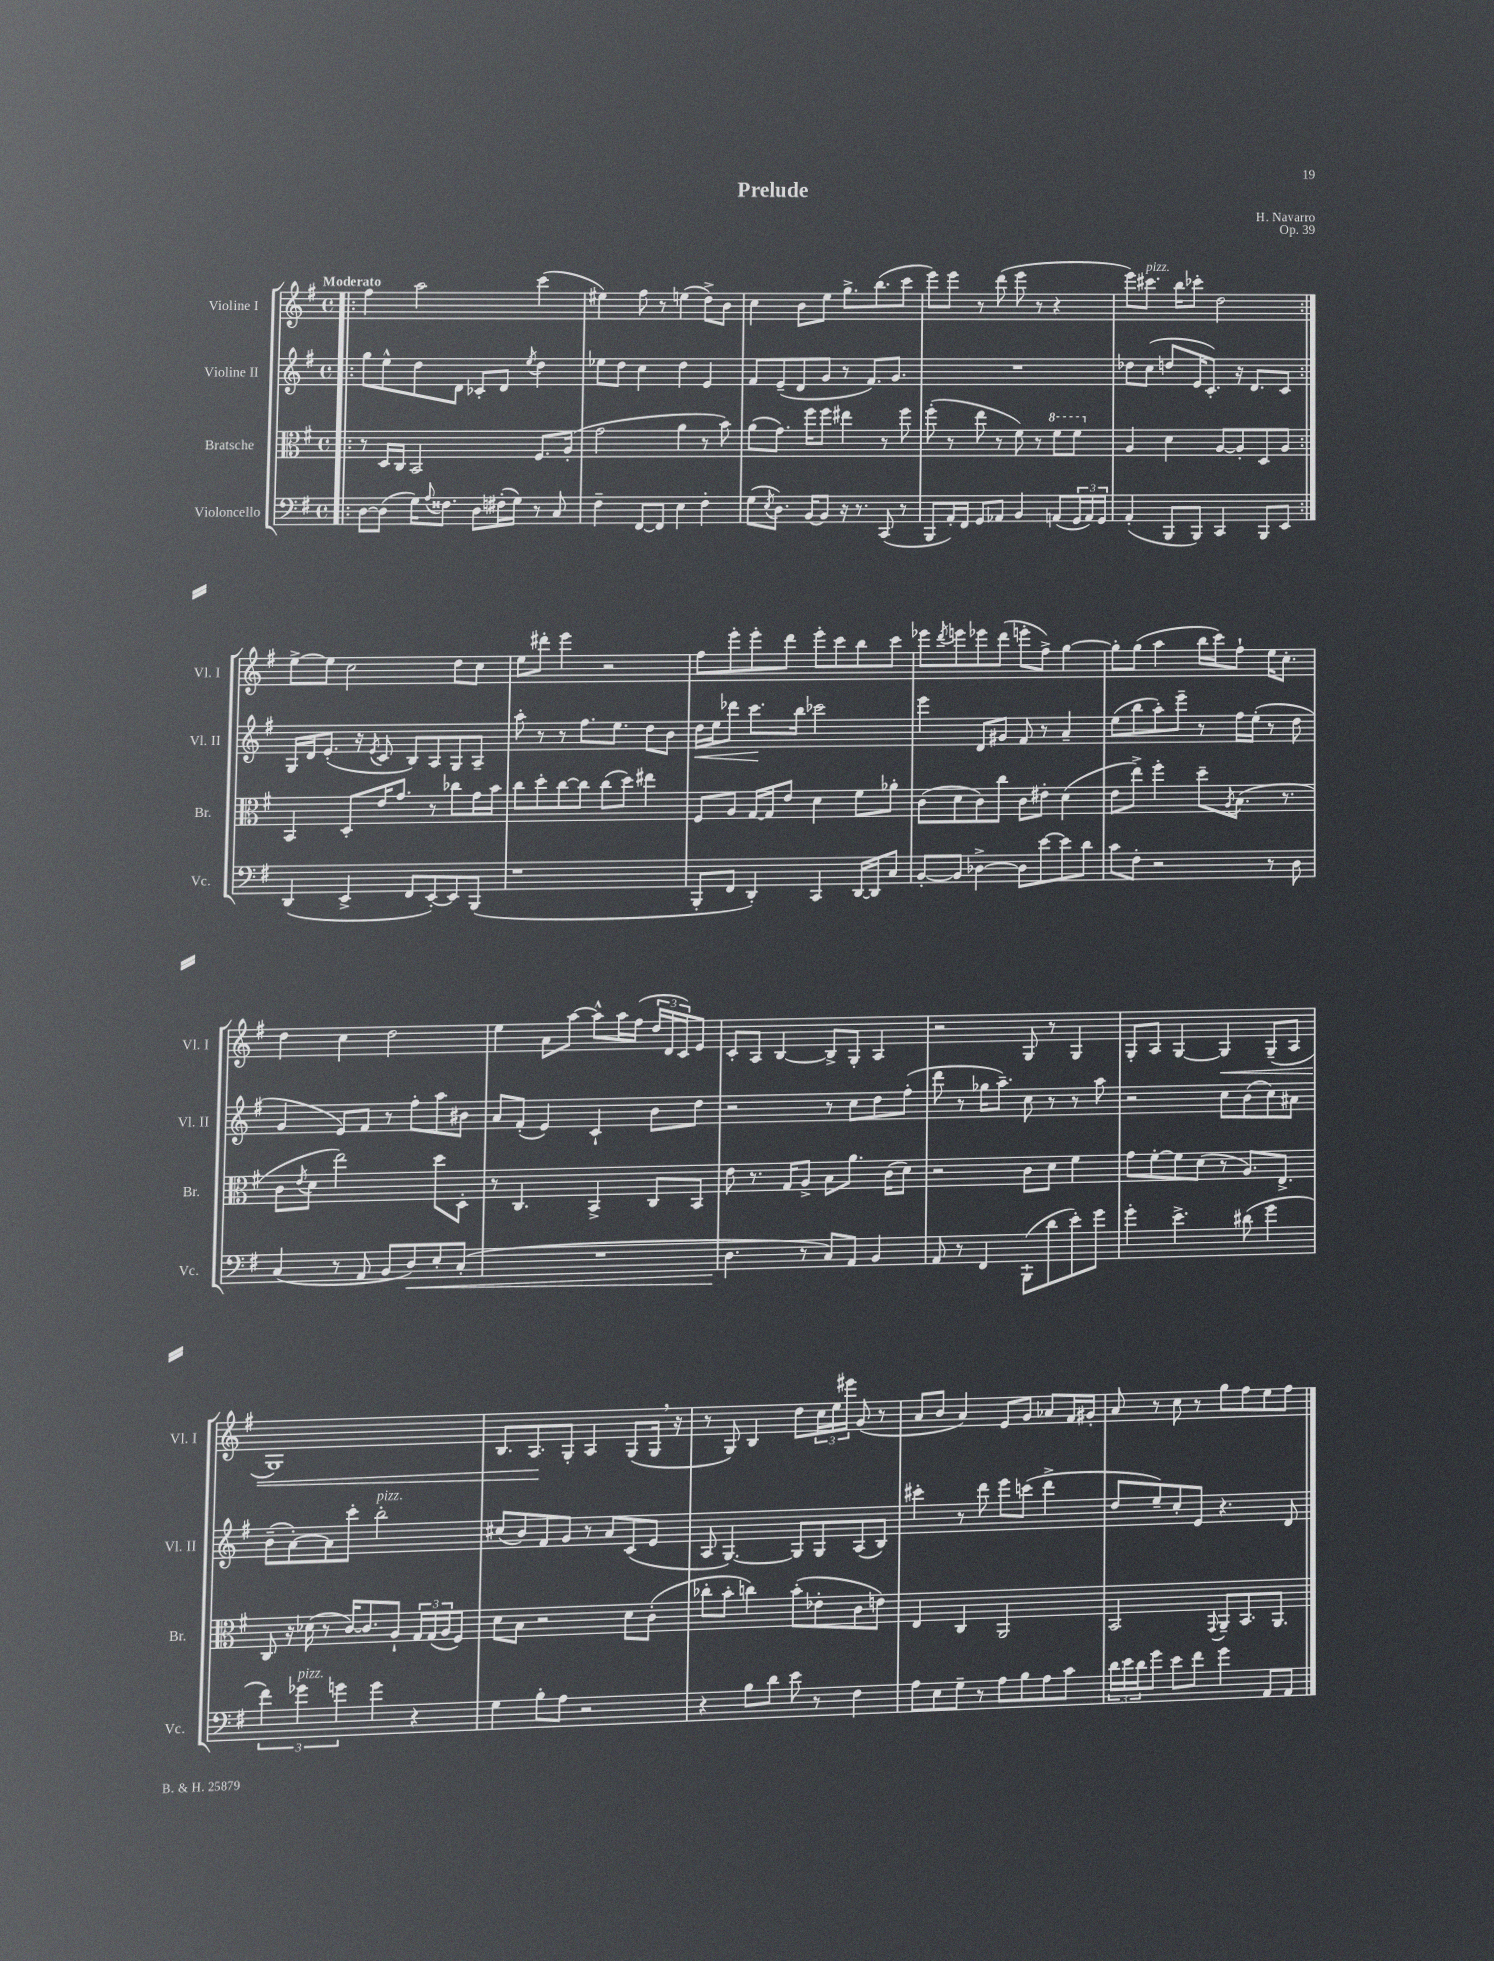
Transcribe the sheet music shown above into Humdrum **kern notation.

**kern	**dynam	**kern	**kern	**dynam	**kern	**dynam
*part4	*part4	*part3	*part2	*part2	*part1	*part1
*staff4	*staff4	*staff3	*staff2	*staff2	*staff1	*staff1
*I"Violoncello	*	*I"Bratsche	*I"Violine II	*	*I"Violine I	*
*I'Vc.	*	*I'Br.	*I'Vl. II	*	*I'Vl. I	*
*clefF4	*	*clefC3	*clefG2	*	*clefG2	*
*k[f#]	*	*k[f#]	*k[f#]	*	*k[f#]	*
*M4/4	*	*M4/4	*M4/4	*	*M4/4	*
*met(c)	*	*met(c)	*met(c)	*	*met(c)	*
=1!|:	=1!|:	=1!|:	=1!|:	=1!|:	=1!|:	=1!|:
!	!	!	!	!	!LO:TX:a:B:t=Moderato	!
[8D\L	.	8r	8gg\L	.	4ff#\	.
(8D\J]	.	16D/LL	8ee^^\	.	.	.
.	.	16C/JJ	.	.	.	.
16G\KL)	.	2BB/	8dd\	.	2aa\	.
8qqA/	.	.	.	.	.	.
8.F##X\J	.	.	.	.	.	.
.	.	.	8d\J	.	.	.
8D\L	.	.	8c-X'/L	.	.	.
(16F#X'\L	.	.	8d/J	.	.	.
16G\JJ)	.	.	.	.	.	.
.	.	.	8qee/	.	.	.
8r	.	8.F#/L	4dd\	.	(4ccc\	.
8C/	.	.	.	.	.	.
.	.	(16A'/Jk	.	.	.	.
=2	=2	=2	=2	=2	=2	=2
4F#~\	.	2g\	8ee-X\L	.	4ee#X\)	.
.	.	.	8dd\J	.	.	.
[8FF#/L	.	.	4cc\	.	8ff#\	.
8FF#/J]	.	.	.	.	8r	.
4E\	.	4a\	4dd\	.	(4een\	.
4F#'\	.	8r	4e/	.	8dd^\L)	.
.	.	8b\)	.	.	8b\J	.
=3	=3	=3	=3	=3	=3	=3
(8G\L	.	(8a\L	8f#/L	.	4cc\	.
8qE/	.	.	.	.	.	.
8.D\J)	.	8.g\J)	(8e~/	.	.	.
.	.	.	8d/	.	8b\L	.
[16BB/KL	.	16ff#\KL	.	.	.	.
8BB/J]	.	8ff#\J	8g/J	.	8ee\J	.
16r	.	4ee#X\	8r	.	8.gg^\L	.
8.r	.	.	.	.	.	.
.	.	.	8.f#/L)	.	.	.
.	.	.	.	.	(8.bb\	.
(8CC/	.	8r	.	.	.	.
.	.	.	8.g/J	.	.	.
8r	.	8ff#\	.	.	8ccc\J	.
=4	=4	=4	=4	=4	=4	=4
8BBB/L	.	(8ff#'\	1r	.	8eee\L)	.
16AA'/L)	.	8r	.	.	8eee\J	.
16FF#/JJ	.	.	.	.	.	.
8GG/L	.	8ee\	.	.	8r	.
8AA-X/J	.	8r	.	.	(8ddd\	.
4BB/	.	8f#\)	.	.	8eee\	.
.	.	8r	.	.	8r	.
*	*	*8va	*	*	*	*
(8AAn/L	.	8ff#\L	.	.	4r	.
24GG/L	.	8ff#\J	.	.	.	.
24AA/)	.	.	.	.	.	.
24GG/JJ	.	.	.	.	.	.
=5	=5	=5	=5	=5	=5	=5
*	*	*X8va	*	*	*	*
(4AA'/	.	4A/	8dd-X\L	.	8eee\L)	.
!	!	!	!	!	!LO:TX:a:i:t=pizz.	!
.	.	.	(8cc\J	.	8.ccc#X\J	.
8BBB/L	.	4d\	8ddn/L	.	.	.
.	.	.	.	.	16bb\KL	.
8BBB/J)	.	.	16e/K	.	8ccc-X'\J	.
.	.	.	8.c'/J)	.	.	.
4CC/	.	[8A/L	.	.	2dd\	.
.	.	8A'/]	16r	.	.	.
.	.	.	8.d/L	.	.	.
8BBB/L	.	8D/	.	.	.	.
8EE/J	.	8A/J	8c/J	.	.	.
!!LO:LB:g=z
=6:|!	=6:|!	=6:|!	=6:|!	=6:|!	=6:|!	=6:|!
(4DD/	.	4BB/	16G/LL	.	[8ee^\L	.
.	.	.	16d/J	.	.	.
.	.	.	(8.e'/J	.	8ee\J]	.
4EE^/	.	8D'/L	.	.	2cc\	.
.	.	.	16r	.	.	.
.	.	.	8qe/	.	.	.
.	.	16e/K	8c/	.	.	.
.	.	8.g/J	.	.	.	.
8FF#/L	.	.	8B/L)	.	.	.
[8EE'/)	.	8r	8A/	.	.	.
8EE/]	.	8cc-X\L	8G/	.	8dd\L	.
(8BBB/J	.	16g\L	8A~/J	.	8cc\J	.
.	.	16b\JJ	.	.	.	.
=7	=7	=7	=7	=7	=7	=7
1r	.	8cc\L	8aa'\	.	8ee\L	.
.	.	8dd'\	8r	.	8ddd#X'\J	.
.	.	[8cc\	8r	.	4eee\	.
.	.	8cc\J]	8.ff#\L	.	.	.
.	.	(8cc\L	.	.	2r	.
.	.	.	8.ee\J	.	.	.
.	.	8dd\J)	.	.	.	.
.	.	4ee#X\	8dd\L	.	.	.
.	.	.	8b\J	.	.	.
=8	=8	=8	=8	=8	=8	=8
!	!	!	!	!LO:HP:b	!	!
8BBB'/L	.	8F#/L	16dd\LL	<	8ff#\L	.
.	.	.	16ee\J	.	.	.
8FF#/J	.	8A/J	8ddd-X\J	.	8eee'\	.
4DD'/)	.	[16G/LL	8.ccc\L	.	8eee'\	.
.	.	16G/J]	.	.	.	.
.	.	8e/J	.	.	8ddd\J	.
.	.	.	16bb\Jk	[	.	.
4CC/	.	4d\	2ccc-X\	.	8eee'\L	.
.	.	.	.	.	8ccc\	.
[16DD/LL	.	8f#\L	.	.	8bb\	.
16DD/J]	.	.	.	.	.	.
8C/J	.	8a-X'\J	.	.	8ccc\J	.
=9	=9	=9	=9	=9	=9	=9
[8BB'/L	.	(8c\L	4eee\	.	8eee-X\L	.
.	.	.	.	.	8qddd/	.
8BB/J]	.	8d\	.	.	8eeen\	.
[4D-X^\	.	8c\)	8d/L	.	8eee-X\	.
.	.	8cc\J	8g#X/J	.	(8ddd\J	.
8D-\L]	.	8c\L	8f#/	.	8eeen'\L	.
[8e\	.	8e#X'\J	8r	.	8ff#^\J)	.
8e\]	.	(4d\	4a~/	.	[4gg\	.
8d\J	.	.	.	.	.	.
=10	=10	=10	=10	=10	=10	=10
8c\L	.	8e\L	(8ee\L	.	8gg'\L]	.
8F#'\J	.	8ee^\J)	8bb\	.	(8gg\J	.
2r	.	4ff#'\	8aa'\)	.	4aa\	.
.	.	.	8eee~\J	.	.	.
.	.	8dd~\L	8r	.	16bb\LL	.
.	.	.	.	.	16ccc\J)	.
.	.	8qA/	.	.	.	.
.	.	(8.B\J	16ff#\LL	.	8ff#`\J	.
.	.	.	(16ee'\JJ	.	.	.
8r	.	.	8r	.	16ee\KL	.
.	.	8.r	.	.	8.cc'\J	.
8D\	.	.	8dd\	.	.	.
!!LO:LB:g=z
=11	=11	=11	=11	=11	=11	=11
(4C/	.	8c\L	4g/	.	4dd\	.
.	.	8qe/	.	.	.	.
.	.	8d\J	.	.	.	.
8r	.	2ee\)	8e/L)	.	4cc\	.
8AA/	.	.	8f#/J	.	.	.
8BB/L	.	.	8r	.	2dd\	.
!	!LO:HP:b	!	!	!	!	!
8D/)	<	.	8ff#'\L	.	.	.
8E'/	.	8dd\L	8aa\	.	.	.
(8C'/J	.	8D'\J	8b#X\J	.	.	.
=12	=12	=12	=12	=12	=12	=12
1r	.	8r	8a/L	.	4ee\	.
.	.	4.C/	(8f#'/J	.	.	.
.	.	.	4e/)	.	8a\L	.
.	.	.	.	.	[8aa\J	.
.	.	4BB^/	4c`/	.	8aa^^\L]	.
.	.	.	.	.	16aa\L	.
.	.	.	.	.	(16ff#\JJ	.
.	.	8C/L	8b\L	.	24dd/LL	.
.	.	.	.	.	24d/	.
.	.	.	.	.	24c/J)	.
.	.	8BB/J	8dd\J	.	8e/J	.
=13	=13	=13	=13	=13	=13	=13
4.D\	.	8e\	2r	.	8c'/L	.
.	.	8.r	.	.	8A/J	.
.	.	.	.	.	[4B/	.
.	.	16G/KL	.	.	.	.
8r	[	8A^/J	.	.	.	.
8C/L)	.	8B\L	8r	.	8B^/L]	.
8AA/J	.	8.a\J	8cc\L	.	8G'/J	.
4BB/	.	.	8dd\	.	4A/	.
.	.	(16c\KL	.	.	.	.
.	.	8d\J)	(8ff#'\J	.	.	.
=14	=14	=14	=14	=14	=14	=14
8AA/	.	2r	8ddd\	.	2r	.
8r	.	.	8r	.	.	.
4FF#/	.	.	16gg-X\KL	.	.	.
.	.	.	8.aa~\J)	.	.	.
(8BBB`\L	.	8c\L	8cc\	.	8G/	.
8d\	.	8d\J	8r	.	8r	.
8e'\)	.	4f#\	8r	.	4G/	.
8g\J	.	.	8aa\	.	.	.
=15	=15	=15	=15	=15	=15	=15
4g'\	.	8g\L	2r	.	8G'/L	.
.	.	[8f#'\	.	.	8A/J	.
4.e^\	.	8f#\]	.	.	[4G/	.
.	.	(8d\J	.	.	.	.
!	!	!	!	!	!	!LO:HP:b
.	.	8r	8cc\L	.	4G/]	<
(8d#X\	.	8.A/L)	(8b\	.	.	.
4g\	.	.	8cc\)	.	(8G~/L	.
.	.	8.E^/J	.	.	.	.
.	.	.	8a#X\J	.	8A/J	.
!!LO:LB:g=z
=16	=16	=16	=16	=16	=16	=16
6f#\)	.	8C/	(8b~\L	.	1G)	.
.	.	16r	[8a'\)	.	.	.
!LO:TX:a:i:t=pizz.	!	!	!	!	!	!
6g-X\	.	.	.	.	.	.
.	.	(16d-X\	.	.	.	.
.	.	8r	8a\]	.	.	.
6gn\	.	.	.	.	.	.
.	.	[16c/KL)	8ccc'\J	.	.	.
.	.	8.c/]	.	.	.	.
!	!	!	!LO:TX:a:i:t=pizz.	!	!	!
4g\	.	.	2bb'\	.	.	.
.	.	8A`/J	.	.	.	.
4r	.	24G/LL	.	.	.	.
.	.	(24G/	.	.	.	.
.	.	24A/J	.	.	.	.
.	.	8F#/J)	.	.	.	.
=17	=17	=17	=17	=17	=17	=17
4G\	.	8d\L	(8cc#X/L	.	8.B/L	.
.	.	8B\J	8b/)	.	.	.
.	.	.	.	.	8.A/	.
8B'\L	.	2r	8f#/	.	.	.
8A\J	.	.	8g/J	.	8G'/J	[
2r	.	.	8r	.	4A/	.
.	.	.	8a/L	.	.	.
.	.	8d\L	(8c/	.	(8G/L	.
.	.	(8c'\J	8e/J	.	16G,/Jk	.
.	.	.	.	.	16r	.
=18	=18	=18	=18	=18	=18	=18
4r	.	8cc-X'\L	8A/	.	8r	.
.	.	8b'\J	[4.G/)	.	8G/)	.
8B\L	.	4ccn\)	.	.	4B/	.
8d\J	.	.	.	.	.	.
8e\	.	(8b'\L	8G/L]	.	8dd\L	.
8r	.	8e-X'\	8G/	.	24cc\L	.
.	.	.	.	.	24ee\	.
.	.	.	.	.	24eee#X\JJ	.
4F#\	.	8c\	(8A/	.	(8g/	.
.	.	8en\J)	8B/J)	.	8r	.
=19	=19	=19	=19	=19	=19	=19
8A\L	.	4E/	4ccc#X'\	.	8a/L	.
8E\	.	.	.	.	8b/J	.
8G~\J	.	4C/	8r	.	4a/)	.
8r	.	.	8ddd\	.	.	.
8A\L	.	2AA/	8eee\L	.	8e/L	.
8B\	.	.	(8cccn\J	.	8g/J	.
8A\	.	.	4ddd^\	.	8a-X/L	.
8c\J	.	.	.	.	16f#/L	.
.	.	.	.	.	16g#X'/JJ	.
=20	=20	=20	=20	=20	=20	=20
24d\LL	.	2BB/	8dd/L	.	8a/	.
24e\	.	.	.	.	.	.
24d\J	.	.	.	.	.	.
8g\J	.	.	8ee~/)	.	8r	.
8e\L	.	.	8cc'/	.	8cc\	.
8f#\J	.	.	8e/J	.	8r	.
.	.	8qqGG/	.	.	.	.
4g\	.	8AA~/L	4.r	.	8gg\L	.
.	.	8.BB/	.	.	8ff#\	.
8AA/L	.	.	.	.	8ee\	.
.	.	8.AA/J	.	.	.	.
8AA/J	.	.	8d/	.	8ff#\J	.
==	==	==	==	==	==	==
*-	*-	*-	*-	*-	*-	*-
